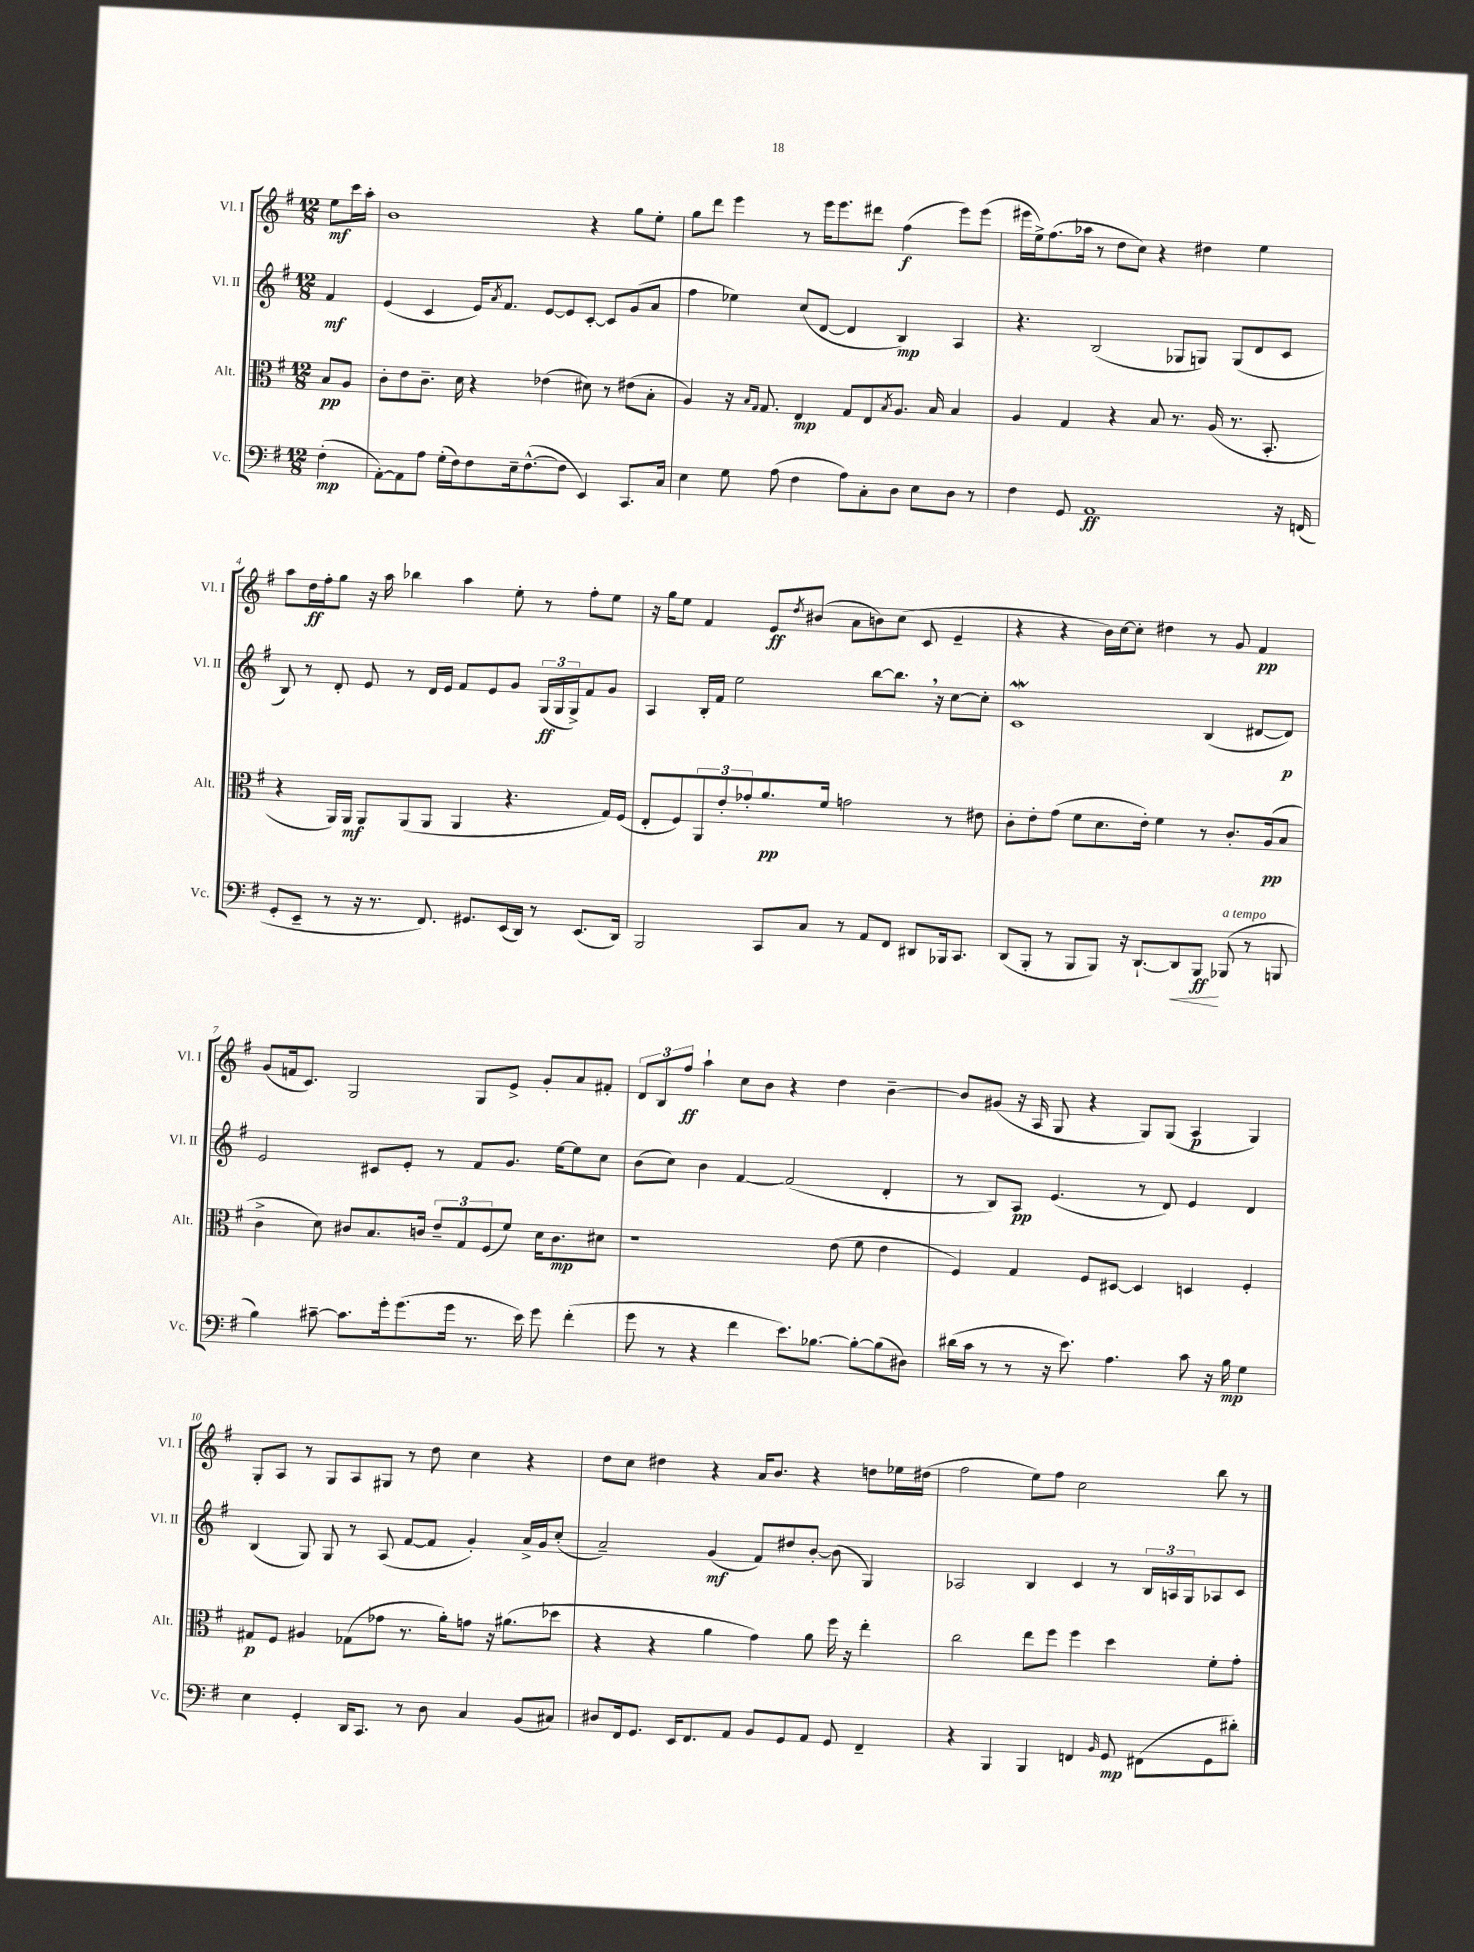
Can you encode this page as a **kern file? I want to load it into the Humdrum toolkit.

**kern	**dynam	**kern	**dynam	**kern	**dynam	**kern	**dynam
*part4	*part4	*part3	*part3	*part2	*part2	*part1	*part1
*staff4	*staff4	*staff3	*staff3	*staff2	*staff2	*staff1	*staff1
*I"Vc.	*	*I"Alt.	*	*I"Vl. II	*	*I"Vl. I	*
*I'Vc.	*	*I'Alt.	*	*I'Vl. II	*	*I'Vl. I	*
*clefF4	*	*clefC3	*	*clefG2	*	*clefG2	*
*k[f#]	*	*k[f#]	*	*k[f#]	*	*k[f#]	*
*M12/8	*	*M12/8	*	*M12/8	*	*M12/8	*
=	=	=	=	=	=	=	=
(4F#'\	mp	8B/L	pp	4f#/	mf	8ee\L	mf
.	.	8A/J	.	.	.	16ccc\L	.
.	.	.	.	.	.	16aa'\JJ	.
=1	=1	=1	=1	=1	=1	=1	=1
[8AA'\L)	.	8c'\L	.	(4e/	.	1b	.
8AA\]	.	8e\	.	.	.	.	.
8A\J	.	8.c~\J	.	4c/	.	.	.
(16G'\LL	.	.	.	.	.	.	.
16F#\J)	.	16d\	.	.	.	.	.
8F#\	.	4r	.	16e/KL)	.	.	.
.	.	.	.	8qa/	.	.	.
.	.	.	.	8.f#/J	.	.	.
16E~\k	.	.	.	.	.	.	.
([8.F#^^\	.	.	.	.	.	.	.
.	.	(4e-X\	.	[8e/L	.	.	.
8F#\J]	.	.	.	8e/]	.	.	.
4EE/)	.	8d#X\)	.	[8c'/J	.	4r	.
.	.	8r	.	8c/L]	.	.	.
8.CC/L	.	(8e#X\L	.	(8g/	.	8gg\L	.
.	.	8B'\J	.	8a/J	.	8ee'\J	.
16C/Jk	.	.	.	.	.	.	.
=2	=2	=2	=2	=2	=2	=2	=2
4E\	.	4A/)	.	4ff#\	.	8gg\L	.
.	.	.	.	.	.	8ddd\J	.
8G\	.	16r	.	4ee-X\)	.	4eee\	.
.	.	16qqB/LL	.	.	.	.	.
.	.	16qqG/JJ	.	.	.	.	.
.	.	8.G/	.	.	.	.	.
(8A\	.	.	.	.	.	.	.
4F#\	.	4E/	mp	(8cc/L	.	8r	.
.	.	.	.	[8d/J	.	16eee\KL	.
.	.	.	.	.	.	8.eee\	.
8A\L)	.	8G/L	.	4d/]	.	.	.
8C'\	.	8E/	.	.	.	8ddd#X\J	.
.	.	8qB/	.	.	.	.	.
8D\J	.	8.A/J	.	4B/)	mp	(4ff#\	f
8E\L	.	.	.	.	.	.	.
.	.	16B/	.	.	.	.	.
8D\J	.	4B/	.	4A/	.	8eee\L)	.
8r	.	.	.	.	.	(8eee\J	.
=3	=3	=3	=3	=3	=3	=3	=3
4F#\	.	4A/	.	4.r	.	16eee#X\LL	.
.	.	.	.	.	.	16ee^\J)	.
.	.	.	.	.	.	(8.ff#\	.
8GG/	.	4G/	.	.	.	.	.
.	.	.	.	.	.	16aa-X\Jk	.
1AA	ff	.	.	(2B/	.	8r	.
.	.	4r	.	.	.	8dd\L	.
.	.	.	.	.	.	8cc\J)	.
.	.	8B/	.	.	.	4r	.
.	.	8.r	.	8G-X/L	.	.	.
.	.	.	.	8Gn/J)	.	4dd#X\	.
.	.	(16A/	.	.	.	.	.
.	.	8.r	.	(8G/L	.	.	.
.	.	.	.	8d/	.	4ee\	.
.	.	8.BB'/	.	.	.	.	.
16r	.	.	.	8c/J	.	.	.
(16FFn/	.	.	.	.	.	.	.
!!LO:LB:g=z
=4	=4	=4	=4	=4	=4	=4	=4
8GG'/L	.	4r	.	8B/)	.	8aa\L	.
8EE~/J	.	.	.	8r	.	16dd\L	ff
.	.	.	.	.	.	16ff#'\J	.
8r	.	16AA/LL)	.	8d'/	.	8gg\J	.
.	.	16AA/JJ	mf	.	.	.	.
16r	.	8AA/L	.	8e/	.	16r	.
8.r	.	.	.	.	.	16aa\	.
.	.	(8AA/	.	8r	.	4bb-X\	.
8.FF#/)	.	8AA/J	.	16d/LL	.	.	.
.	.	.	.	16e/JJ	.	.	.
.	.	4AA/	.	8f#/L	.	4aa\	.
8.GG#X/L	.	.	.	.	.	.	.
.	.	.	.	8e/	.	.	.
(16EE/L	.	4.r	.	8g/J	.	8ee'\	.
16DD/JJ)	.	.	.	.	.	.	.
8r	.	.	.	(24G/LL	ff	8r	.
.	.	.	.	24G/	.	.	.
.	.	.	.	24G^/J)	.	.	.
(8.EE/L	.	.	.	8f#/	.	8ff#'\L	.
.	.	16G/LL)	.	8g/J	.	8ee\J	.
16DD/Jk)	.	(16F#/JJ	.	.	.	.	.
=5	=5	=5	=5	=5	=5	=5	=5
2BBB/	.	8E'/L	.	4A/	.	16r	.
.	.	.	.	.	.	16gg\KL	.
.	.	8F#/)	.	.	.	8ee\J	.
.	.	12AA/	.	16B'/LL	.	4f#/	.
.	.	.	.	16f#/JJ	.	.	.
.	.	12e'/	.	.	.	.	.
.	.	.	.	2ee\	.	.	.
.	.	12g-X'/	.	.	.	.	.
8CC/L	.	8.a/	pp	.	.	8e/L	ff
.	.	.	.	.	.	8qdd/	.
8C/J	.	.	.	.	.	(8b#X/J	.
.	.	16f#/Jk	.	.	.	.	.
8r	.	2gn\	.	.	.	8a\L	.
8AA/L	.	.	.	[8bb\L	.	8bn\)	.
8FF#/J	.	.	.	8.bb,\J]	.	(8cc\J	.
8DD#X/L	.	.	.	.	.	8c/	.
.	.	.	.	16r	.	.	.
16BBB-X/k	.	8r	.	[8cc\L	.	4e~/	.
8.CC/J	.	.	.	.	.	.	.
.	.	8e#X\	.	8cc'\J]	.	.	.
=6	=6	=6	=6	=6	=6	=6	=6
(8DD/L	.	8c'\L	.	1cw	.	4r	.
8BBB'/J	.	8e'\	.	.	.	.	.
8r	.	(8g\J	.	.	.	4r	.
8BBB/L	.	8f#\L	.	.	.	.	.
8BBB/J)	.	8.d\	.	.	.	16b\LL)	.
.	.	.	.	.	.	[16cc\J	.
16r	.	.	.	.	.	8cc'\J]	.
[8.DD`/L	.	16e'\Jk)	.	.	.	.	.
.	.	4f#\	.	.	.	4dd#X\	.
!	!LO:HP:b	!	!	!	!	!	!
8DD/]	<	.	.	.	.	.	.
8BBB/J	ff	8r	.	(4B/	.	8r	.
!LO:TX:a:i:t=a tempo	!	!	!	!	!	!	!
(8BBB-X/	[	8.c'/L	.	.	.	8g/	.
8r	.	.	.	[8d#X/L	.	4f#/	pp
.	.	(16A/k	pp	.	.	.	.
8BBBn/	.	8B/J	.	8d#/J])	p	.	.
!!LO:LB:g=z
=7	=7	=7	=7	=7	=7	=7	=7
4B\)	.	4c^\	.	2e/	.	(8g/L	.
.	.	.	.	.	.	16fn/k	.
.	.	.	.	.	.	8.c/J)	.
[8c#X~\	.	8d\)	.	.	.	.	.
8.c#\L]	.	8c#X/L	.	.	.	2G/	.
.	.	8.B/	.	8c#X/L	.	.	.
16g'\k	.	.	.	.	.	.	.
(8.g\	.	.	.	8e'/J	.	.	.
.	.	16cn/Jk	.	.	.	.	.
.	.	12e~/L	.	8r	.	.	.
16g\Jk	.	.	.	.	.	.	.
.	.	12G/	.	.	.	.	.
8.r	.	.	.	8f#/L	.	8G/L	.
.	.	(12F#/	.	.	.	.	.
.	.	8f#/J)	.	8.g/J	.	8e^/J	.
16e\)	.	.	.	.	.	.	.
8g\	.	16d\KL	.	.	.	8g'/L	.
.	.	8.c\	mp	[16ee\KL	.	.	.
(4f#'\	.	.	.	8ee\]	.	8a/	.
.	.	8d#X\J	.	8cc\J	.	8f#X'/J	.
=8	=8	=8	=8	=8	=8	=8	=8
8g\	.	1r	.	(8b\L	.	12d/L	.
.	.	.	.	.	.	12B/	.
8r	.	.	.	8cc\J)	.	.	.
.	.	.	.	.	.	12ff#/J	ff
4r	.	.	.	4b\	.	4aa`\	.
4f#\	.	.	.	[4f#/	.	8cc\L	.
.	.	.	.	.	.	8b\J	.
8.e\L)	.	.	.	(2f#/]	.	4r	.
[8.B-X\J	.	.	.	.	.	.	.
.	.	(8e\	.	.	.	4dd\	.
8B-'\L_	.	8f#\	.	.	.	.	.
(8B-\]	.	4e\	.	4d'/	.	[4b~\	.
8D#X\J)	.	.	.	.	.	.	.
=9	=9	=9	=9	=9	=9	=9	=9
(16d#X\LL	.	4F#/)	.	8r	.	8b/L]	.
16c\JJ	.	.	.	.	.	.	.
8r	.	.	.	8B/L)	.	(8g#X/J	.
8r	.	4G/	.	8A/J	pp	16r	.
.	.	.	.	.	.	16A/	.
16r	.	.	.	(4.e/	.	8G/	.
8.e\)	.	.	.	.	.	.	.
.	.	8F#/L	.	.	.	4r	.
4.A\	.	[8D#X/J	.	.	.	.	.
.	.	4D#/]	.	8r	.	8G/L)	.
.	.	.	.	8d/)	.	(8G/J	.
8c\	.	4Dn/	.	4e/	.	4A/	p
16r	.	.	.	.	.	.	.
16B\	mp	.	.	.	.	.	.
4G\	.	4F#'/	.	4d/	.	4G/)	.
!!LO:LB:g=z
=10	=10	=10	=10	=10	=10	=10	=10
4E\	.	8G#X/L	p	(4B/	.	8G'/L	.
.	.	8F#/J	.	.	.	8A/J	.
4GG'/	.	4A#X/	.	8G/)	.	8r	.
.	.	.	.	8G/	.	8G/L	.
16DD/KL	.	(8G-X\L	.	8r	.	8A/	.
8.CC/J	.	.	.	.	.	.	.
.	.	8g-X\J	.	(8A/	.	8G#X/J	.
8r	.	8.r	.	[8f#/L	.	8r	.
8D\	.	.	.	8f#/J]	.	8dd\	.
.	.	16a'\KL)	.	.	.	.	.
4C/	.	8gn\J	.	4g'/)	.	4cc\	.
.	.	16r	.	.	.	.	.
.	.	(8.a#X\L	.	.	.	.	.
(8BB/L	.	.	.	16a^/LL	.	4r	.
.	.	.	.	16g/J	.	.	.
8C#X/J)	.	8dd-X\J	.	(8cc'/J	.	.	.
=11	=11	=11	=11	=11	=11	=11	=11
8D#X/L	.	4r	.	2a~/)	.	8dd\L	.
16FF#/k	.	.	.	.	.	8cc\J	.
8.GG/J	.	.	.	.	.	.	.
.	.	4r	.	.	.	4dd#X\	.
16EE/KL	.	.	.	.	.	.	.
8.FF#/	.	.	.	.	.	.	.
.	.	4a\	.	(4g/	mf	4r	.
8AA/J	.	.	.	.	.	.	.
8BB/L	.	4g\)	.	8f#/L)	.	16a/KL	.
.	.	.	.	.	.	8.b/J	.
8GG/	.	.	.	8dd#X/	.	.	.
8AA/J	.	8a\	.	[8b'/J	.	4r	.
8GG/	.	16ff#\	.	(8b\]	.	.	.
.	.	16r	.	.	.	.	.
4FF#~/	.	4ee'\	.	4G/)	.	8ddn\L	.
.	.	.	.	.	.	16ee-X\L	.
.	.	.	.	.	.	(16dd#X\JJ	.
=12	=12	=12	=12	=12	=12	=12	=12
4r	.	2cc\	.	2A-X/	.	2ff#\	.
4BBB/	.	.	.	.	.	.	.
4BBB/	.	8ee\L	.	4B/	.	8ee\L)	.
.	.	8ff#\J	.	.	.	8ff#\J	.
4FFn/	.	4ff#\	.	4c/	.	2cc\	.
16qqBB/	.	.	.	.	.	.	.
8GG/	mp	4dd\	.	8r	.	.	.
(8FF#X\L	.	.	.	24B/LL	.	.	.
.	.	.	.	24An/	.	.	.
.	.	.	.	24G/J	.	.	.
8GG\	.	8f#'\L	.	8A-X/	.	8bb\	.
8d#X'\J)	.	8g'\J	.	8c/J	.	8r	.
==	==	==	==	==	==	==	==
*-	*-	*-	*-	*-	*-	*-	*-
